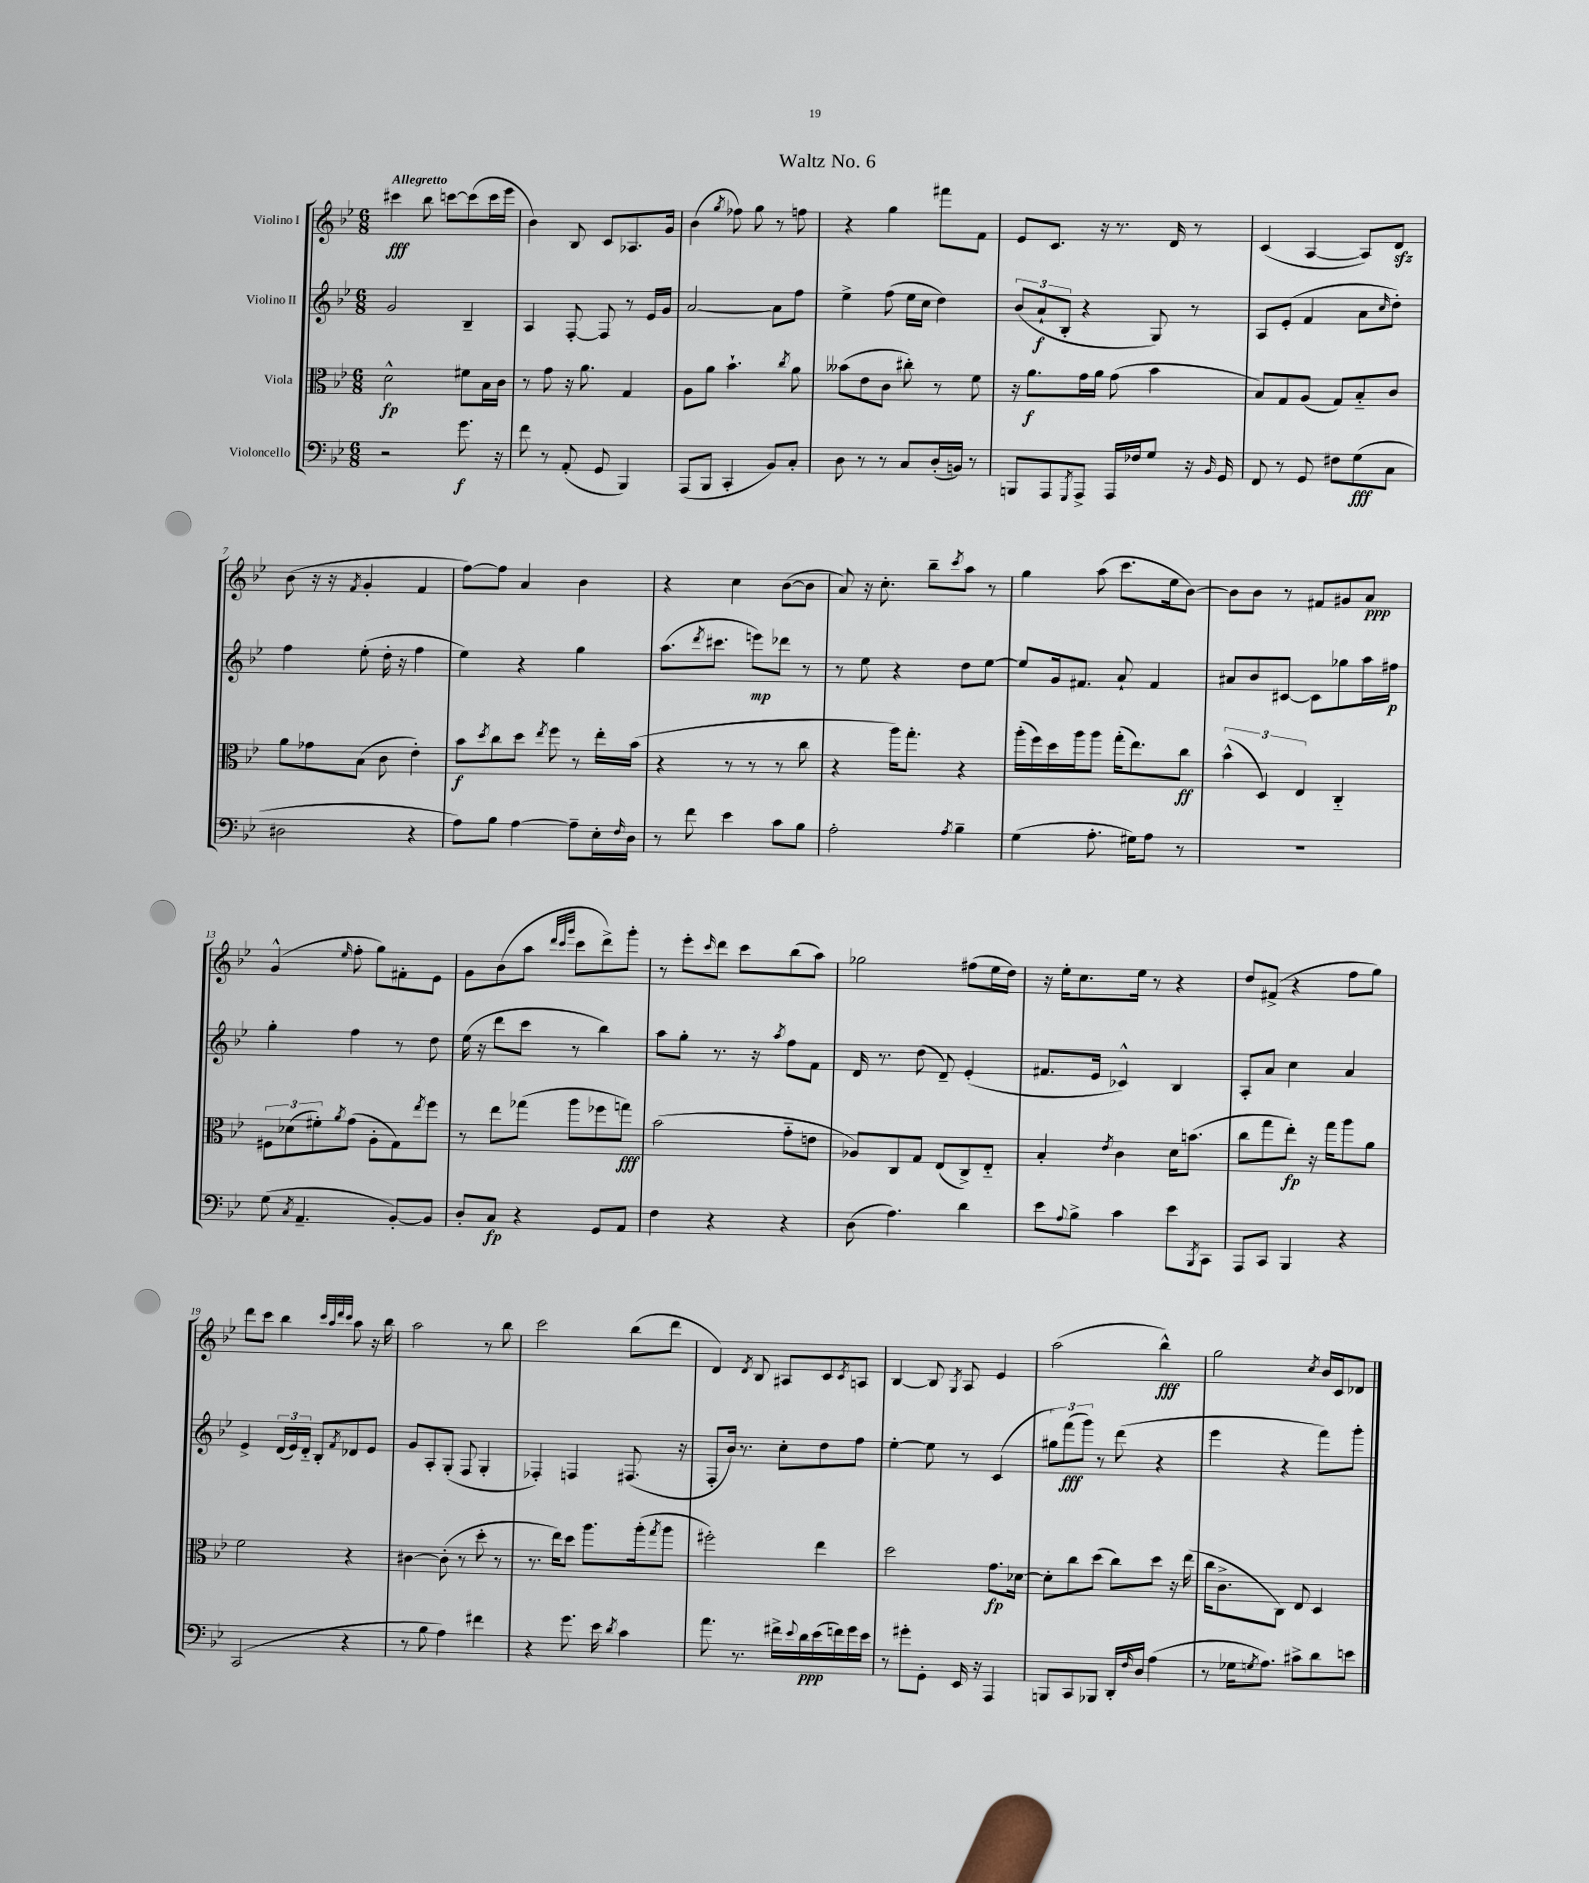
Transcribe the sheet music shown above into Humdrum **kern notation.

**kern	**kern	**kern	**kern
*staff4	*staff3	*staff2	*staff1
*clefF4	*clefC3	*clefG2	*clefG2
*k[b-e-]	*k[b-e-]	*k[b-e-]	*k[b-e-]
*M6/8	*M6/8	*M6/8	*M6/8
2r	2d^^	2g	4ccc#
.	.	.	8bb-
.	.	.	[8ccc
8.g	8f#	4B-~	(8ccc]
.	16B-	.	16ccc
16r	16c	.	16eee-
=	=	=	=
8f	8r	4A	4b-)
8r	8g	.	.
(8AA'	16r	[8F'	8B-
.	8.a	.	.
8GG	.	8F]	8c
4BBB-)	4G	8r	8.A-
.	.	16e-	.
.	.	16g	16g
=	=	=	=
(8AAA	8A	[2a	(4b-
8BBB-	8a	.	.
.	.	.	8qgg
4CC'	4.b-`	.	8ff-)
.	.	.	8gg
8BB-)	.	8a]	8r
.	8qcc	.	.
8C'	8a	8ff	8ff
=	=	=	=
8D	(8b--	4ee-^	4r
8r	8e-	.	.
8r	8c	(8ff	4gg
8C	8cc#')	16ee-	.
.	.	16cc	.
(16D'	8r	4dd)	8fff#
16BB)	.	.	.
8r	8f	.	8f
=	=	=	=
8BBB	16r	(12b-	8e-
.	8.a	.	.
.	.	12a`	.
8AAA	.	.	8.c
.	.	12B-'	.
8qGGG	.	.	.
8AAA^	16g	4r	.
.	16a	.	16r
16AAA	(8g	.	8.r
16F-	.	.	.
8G	4b-	8G)	.
.	.	.	16d
16r	.	8r	8r
16qqBB-	.	.	.
16GG	.	.	.
=	=	=	=
8FF	8B-)	8A	(4c
8r	8G	(8e-'	.
8GG	(8A	4f	[4A
8F#	8G)	.	.
(8G	8B-'~	8a	8A])
.	.	16qqcc	.
8C	8c	8dd')	8d
=	=	=	=
2D#	8a	4ff	(8b-
.	8g-	.	16r
.	.	.	16r
.	.	.	8qf
.	(8B-	(8ee-'	4g'
.	8c	16dd'	.
.	.	16r	.
4r	4e-')	4ff	4f
=	=	=	=
8A)	8b-	4ee-)	[8ff)
.	8qdd	.	.
8B-	8cc	.	8ff]
[4A	8dd	4r	4a
.	8qee-	.	.
.	8ff	.	.
8A~]	8r	4gg	4b-
16E-'	16ee-'	.	.
16qqF	.	.	.
16D	(16b-	.	.
=	=	=	=
8r	4r	(8.aa	4r
8f	.	.	.
.	.	8qddd	.
.	.	8.ccc#	.
4e-	8r	.	4cc
.	8r	8eee)	.
8c	8r	8ddd-	([8b-
8B-	8cc	8r	8b-]
=	=	=	=
2A'	4r	8r	8a)
.	.	8ee-	16r
.	.	.	8.cc'
.	16aa)	4r	.
.	8.gg'	.	.
.	.	.	8bb-~
8qA	.	.	8qccc
4B-~	4r	8dd	8aa
.	.	[8ee-	8r
=	=	=	=
(4G	(16aa'	8ee-]	4gg
.	16ff)	.	.
.	16dd	16g	.
.	16aa	8.f#	.
8.A'	8aa	.	(8aa
.	(16gg'	8a`	8.ccc
16G#)	8.ee-)	.	.
8A	.	4f#	.
.	.	.	16ee-
8r	8cc	.	[8b-)
=	=	=	=
2.r	(6b-^^	8a#	8b-]
.	.	8b-	8b-
.	6D)	.	.
.	.	[8c#	8r
.	6E-	.	.
.	.	8c#]	8f#
.	4C'~	8gg-	8g#
.	.	16aa	8a
.	.	16ff#	.
=	=	=	=
(8G	12F#	4gg'	(4g^^
.	(12d-	.	.
8qC	.	.	.
4.AA~	.	.	.
.	12f#')	.	.
.	8qa	.	16qqee-
.	(8g	4ff	8ff'
.	8A'	.	8gg)
[8BB-')	8G)	8r	8f#'
.	8qee-	.	.
8BB-]	8ff	8dd	8e-
=	=	=	=
8D'	8r	(16ee-	8g
.	.	16r	.
8C	8ee-	8ddd	(8b-
4r	(8gg-	8ccc	8aa
.	.	.	32qqddd
.	.	.	32qqccc
.	.	.	32qqggg
.	8aa	8r	8ccc
8GG	8ff-	4bb-)	8ddd^)
8AA	8gg)	.	8ggg'
=	=	=	=
4F	(2b-	8aa	8r
.	.	8gg'	8eee-'
.	.	.	16qqccc
4r	.	8.r	8ddd
.	.	.	8ccc
.	.	16r	.
.	.	8qaa	.
4r	8g'~	8ff	(8bb-
.	8e	8f	8aa)
=	=	=	=
(8D	8A-)	16d	2gg-
.	.	8.r	.
4.A)	8C	.	.
.	8G	(8dd	.
.	(8E-	8d~)	.
4d	8C^)	(4e-'	(8ff#
.	8E-'~	.	16ee-
.	.	.	16dd)
=	=	=	=
8e-	4B-'	8.f#	16r
.	.	.	16ee-'
8qqA	.	.	.
8B-^	.	.	8.cc
.	.	16e-	.
.	8qe-	.	.
4c	4c	4c-^^)	.
.	.	.	16ee-
.	.	.	8r
8e-	16d	4B-	4r
.	(8.b	.	.
8qBBB-	.	.	.
8CC	.	.	.
=	=	=	=
8AAA	8cc	8A'	8dd
8CC	8gg	8a	(8f#^
4BBB-	8ee-')	4cc	4r
.	16r	.	.
.	16gg	.	.
4r	8aa	4a	8ff
.	8a	.	8gg)
=	=	=	=
(2CC	2f	4e-^	8ddd
.	.	.	8ccc
.	.	(24d	4bb-
.	.	24e-)	.
.	.	24d'~	.
.	.	8B-'	.
.	.	.	32qqccc
.	.	.	32qqaa
.	.	.	32qqddd
.	.	8qf	32qqccc
4r	4r	8d-	8aa
.	.	8e-	16r
.	.	.	16bb-
=	=	=	=
8r	[4c#	8g	2aa
8B-	.	8A'	.
4A)	(8c#']	(8G'	.
.	8r	8F	.
4f#	8dd'	4G'	8r
.	8r	.	8bb-
=	=	=	=
4r	8.r	4F-')	2ccc
.	16ee-)	.	.
8.g	8dd	4F	.
.	8.aa	.	.
16e-	.	.	.
8qd	.	.	.
4c	.	(8.F#	(8bb-
.	(16aa'	.	.
.	8qgg	.	.
.	8aa	.	8ddd
.	.	16r	.
=	=	=	=
8.a	2ff#')	8F'	4d)
.	.	16b-)	.
8.r	.	8.r	.
.	.	.	8qd
.	.	.	8B-
16f#^	.	8cc'	8A#
8qqe-	.	.	.
16d	.	.	.
(16e-	4ee-	8dd	8c
16f)	.	.	.
.	.	.	8qc
16g	.	8ff	8A
16e-	.	.	.
=	=	=	=
8r	2dd	[4ee-'	[4B-
8g#'	.	.	.
8GG'	.	8ee-]	8B-]
.	.	.	8qG
16EE-	.	8r	8A
16r	.	.	.
4AAA	8.g	(4c	4e-
.	[16d-	.	.
=	=	=	=
8BBB	8d-']	12gg#)	(2aa
.	.	(12fff	.
8CC	8cc	.	.
.	.	12ggg)	.
8BBB-	(8dd	8r	.
16DD'	8cc)	(8ddd	.
16qqF	.	.	.
16D	.	.	.
(4A	8dd	4r	4bb-^^)
.	16r	.	.
.	(16ee-	.	.
=	=	=	=
8r	16cc	4eee-	2gg
.	8.c^	.	.
16G-	.	.	.
8qG	.	.	.
8.A)	.	.	.
.	8C)	4r	.
8c#^	8E-	.	.
.	.	.	8qcc
8d	4D	8fff)	16b-
.	.	.	16c
8e	.	8ggg'	8d-
==	==	==	==
*-	*-	*-	*-
